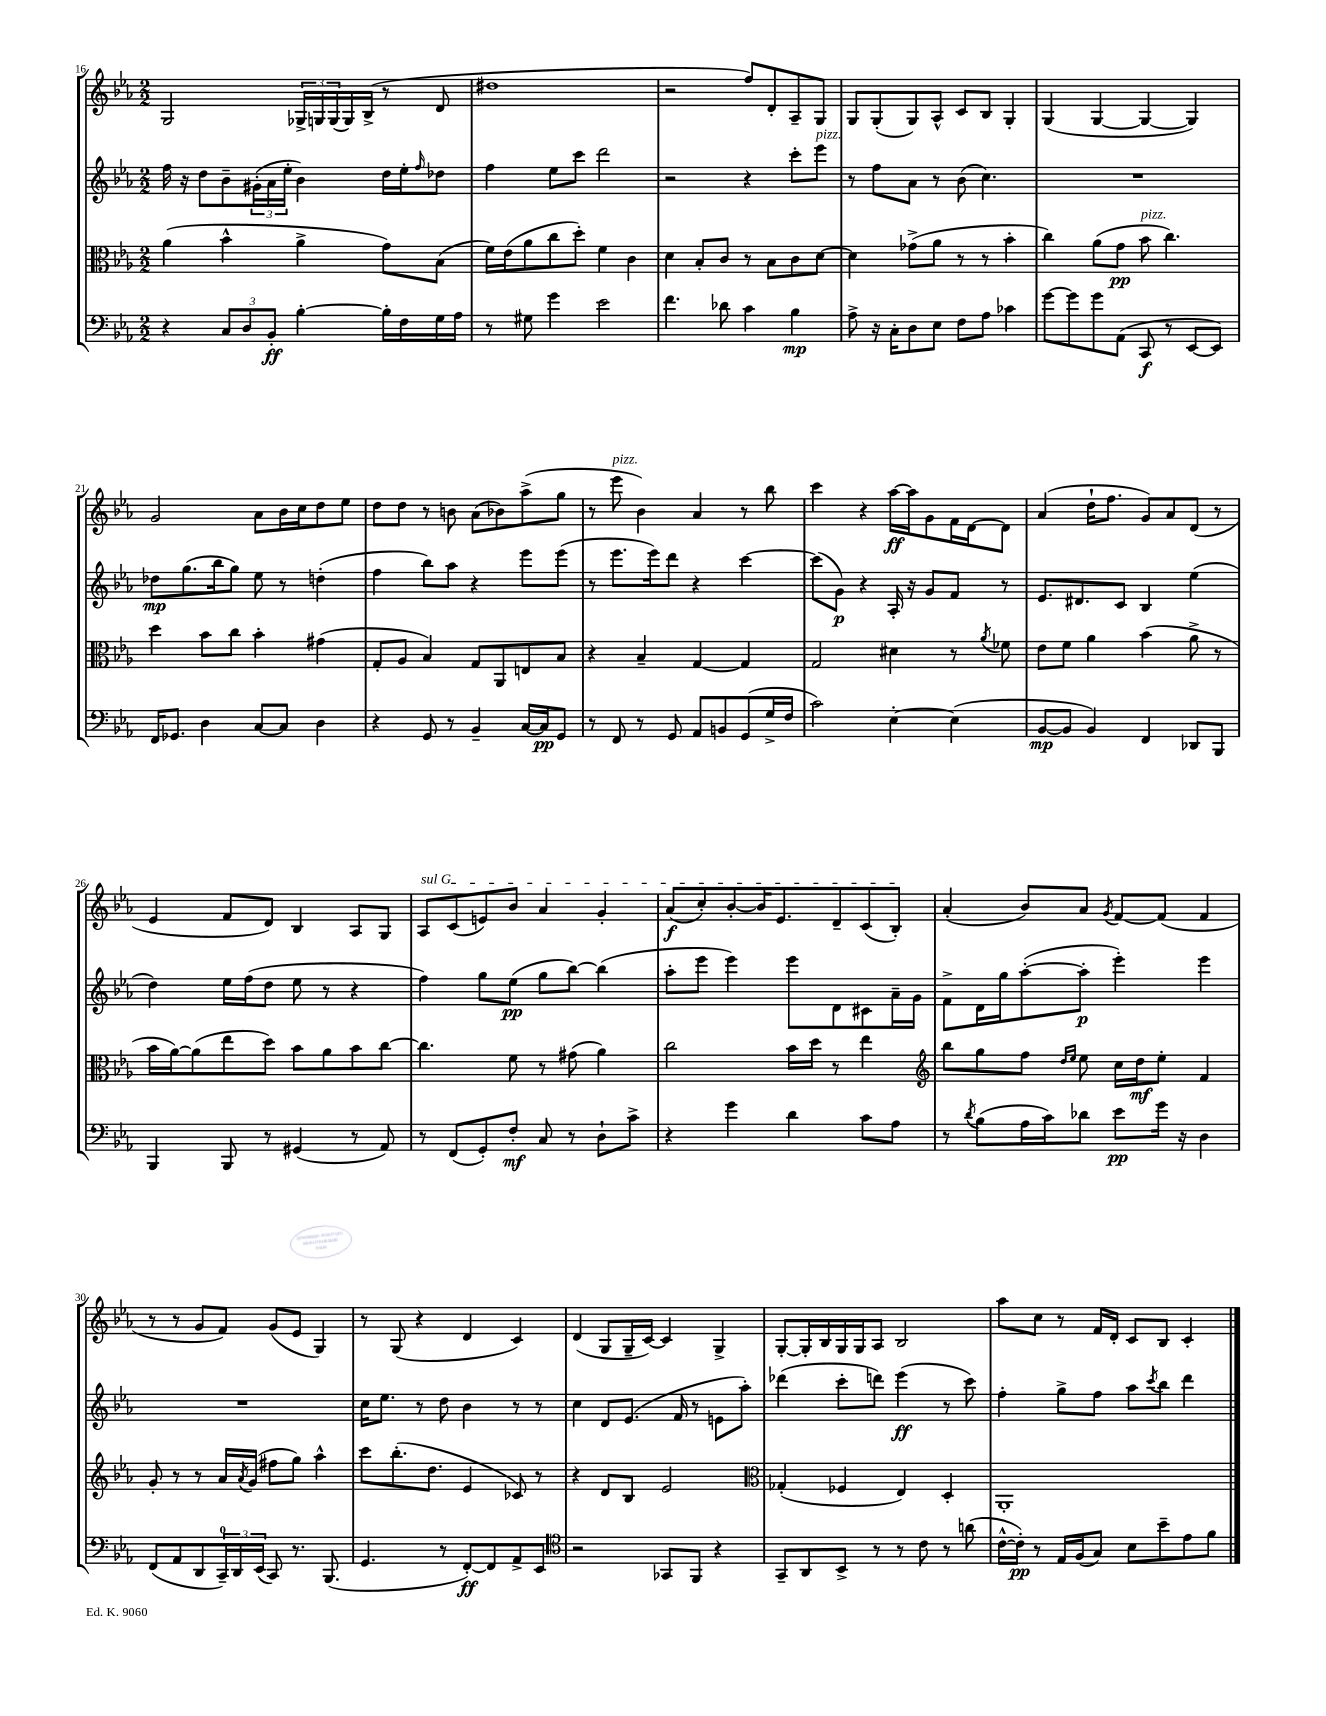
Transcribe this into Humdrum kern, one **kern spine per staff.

**kern	**dynam	**kern	**dynam	**kern	**dynam	**kern	**dynam
*part4	*part4	*part3	*part3	*part2	*part2	*part1	*part1
*staff4	*staff4	*staff3	*staff3	*staff2	*staff2	*staff1	*staff1
*clefF4	*	*clefC3	*	*clefG2	*	*clefG2	*
*k[b-e-a-]	*	*k[b-e-a-]	*	*k[b-e-a-]	*	*k[b-e-a-]	*
*M2/2	*	*M2/2	*	*M2/2	*	*M2/2	*
=16	=16	=16	=16	=16	=16	=16	=16
4r	.	(4a-\	.	16ff\	.	2G/	.
.	.	.	.	16r	.	.	.
.	.	.	.	8dd\L	.	.	.
12C/L	.	4b-^^\	.	8b-~\	.	.	.
12D/	.	.	.	.	.	.	.
.	.	.	.	(24g#X'\L	.	.	.
12BB-'/J	ff	.	.	24a-\	.	.	.
.	.	.	.	24ee-'\JJ	.	.	.
[4B-'\	.	4a-^\	.	4b-\)	.	24G-X^/LL	.
.	.	.	.	.	.	24Gn/	.
.	.	.	.	.	.	(24G/	.
.	.	.	.	.	.	16G/)	.
.	.	.	.	.	.	(16B-^/JJ	.
16B-'\LL]	.	8g\L)	.	16dd\LL	.	8r	.
16F\	.	.	.	16ee-'\J	.	.	.
.	.	.	.	16qqff/	.	.	.
16G\	.	(8B-\J	.	8dd-X\J	.	8d/	.
16A-\JJ	.	.	.	.	.	.	.
=17	=17	=17	=17	=17	=17	=17	=17
8r	.	16f\LL)	.	4ff\	.	1dd#X	.
.	.	(16e-\J	.	.	.	.	.
8G#X\	.	8a-\	.	.	.	.	.
4g\	.	8cc\	.	8ee-\L	.	.	.
.	.	8dd'\J)	.	8ccc\J	.	.	.
2e-\	.	4f\	.	2ddd\	.	.	.
.	.	4c\	.	.	.	.	.
=18	=18	=18	=18	=18	=18	=18	=18
4.f\	.	4d\	.	2r	.	2r	.
.	.	8B-'/L	.	.	.	.	.
8d-X\	.	8c/J	.	.	.	.	.
4c\	.	8r	.	4r	.	8ff/L)	.
.	.	8B-\L	.	.	.	8d'/	.
4B-\	mp	8c\	.	8ccc'\L	.	8A-~/	.
!	!	!	!	!LO:TX:a:i:t=pizz.	!	!	!
.	.	[8d\J	.	8eee-\J	.	8G/J	.
=19	=19	=19	=19	=19	=19	=19	=19
8A-^\	.	4d\]	.	8r	.	8G/L	.
16r	.	.	.	8ff\L	.	(8G'/	.
16C'\KL	.	.	.	.	.	.	.
8D\	.	(8g-X^\L	.	8a-\J	.	8G/)	.
8E-\J	.	8a-\J	.	8r	.	8A-^^/J	.
8F\L	.	8r	.	(8b-\	.	8c/L	.
8A-\J	.	8r	.	4.cc\)	.	8B-/J	.
4c-X\	.	4b-'\	.	.	.	4G'/	.
=20	=20	=20	=20	=20	=20	=20	=20
[8g\L	.	4cc\)	.	1r	.	(4G/	.
8g\]	.	.	.	.	.	.	.
8g\	.	(8a-\L	.	.	.	[4G/	.
(8AA-\J	.	8g\J	pp	.	.	.	.
!	!	!LO:TX:a:i:t=pizz.	!	!	!	!	!
8CC/	f	8b-\	.	.	.	4G/_	.
8r	.	4.cc\)	.	.	.	.	.
[8EE-/L	.	.	.	.	.	4G/])	.
8EE-/J])	.	.	.	.	.	.	.
!!LO:LB:g=z
=21	=21	=21	=21	=21	=21	=21	=21
16FF/KL	.	4dd\	.	8dd-X\L	mp	2g/	.
8.GG-X/J	.	.	.	.	.	.	.
.	.	.	.	(8.gg\	.	.	.
4D\	.	8b-\L	.	.	.	.	.
.	.	.	.	16bb-\k	.	.	.
.	.	8cc\J	.	8gg\J)	.	.	.
[8C/L	.	4b-'\	.	8ee-\	.	8a-\L	.
8C/J]	.	.	.	8r	.	16b-\L	.
.	.	.	.	.	.	16cc\J	.
4D\	.	(4g#X\	.	(4ddn'\	.	8dd\	.
.	.	.	.	.	.	8ee-\J	.
=22	=22	=22	=22	=22	=22	=22	=22
4r	.	8G'/L	.	4ff\	.	8dd\L	.
.	.	8A-/J	.	.	.	8dd\J	.
8GG/	.	4B-/)	.	8bb-\L)	.	8r	.
8r	.	.	.	8aa-\J	.	8bn\	.
4BB-~/	.	8G/L	.	4r	.	(8a-\L	.
.	.	8AA-/	.	.	.	8b-X\)	.
[16C/LL	.	8En/	.	8eee-\L	.	(8aa-^\	.
16C/J]	pp	.	.	.	.	.	.
8GG/J	.	8B-/J	.	(8eee-\J	.	8gg\J	.
=23	=23	=23	=23	=23	=23	=23	=23
8r	.	4r	.	8r	.	8r	.
!	!	!	!	!	!	!LO:TX:a:i:t=pizz.	!
8FF/	.	.	.	8.eee-\L	.	8eee-\	.
8r	.	4B-~/	.	.	.	4b-\)	.
.	.	.	.	16eee-\k)	.	.	.
8GG/	.	.	.	8ddd\J	.	.	.
8AA-/L	.	[4G/	.	4r	.	4a-/	.
8BBn/	.	.	.	.	.	.	.
(8GG/	.	4G/]	.	[4ccc\	.	8r	.
16G^/L	.	.	.	.	.	8bb-\	.
16F/JJ	.	.	.	.	.	.	.
=24	=24	=24	=24	=24	=24	=24	=24
2c\)	.	2G/	.	(8ccc\L]	.	4ccc\	.
.	.	.	.	8g\J)	p	.	.
.	.	.	.	4r	.	4r	.
[4E-'\	.	4d#X\	.	16A-'/	.	[16aa-\LL	ff
.	.	.	.	16r	.	16aa-\J]	.
.	.	.	.	8g/L	.	8g\	.
(4E-\]	.	8r	.	8f/J	.	16f\L	.
.	.	.	.	.	.	[16d\J	.
.	.	8qa-/	.	.	.	.	.
.	.	8f-X\	.	8r	.	8d\J]	.
=25	=25	=25	=25	=25	=25	=25	=25
[8BB-/L	mp	8e-\L	.	8.e-/L	.	(4a-/	.
8BB-/J]	.	8f\J	.	.	.	.	.
.	.	.	.	8.d#X/	.	.	.
4BB-/)	.	4a-\	.	.	.	16dd`\KL	.
.	.	.	.	.	.	8.ff\J	.
.	.	.	.	8c/J	.	.	.
4FF/	.	(4b-\	.	4B-/	.	8g/L)	.
.	.	.	.	.	.	8a-/	.
8DD-X/L	.	8a-^\	.	(4ee-\	.	(8d/J	.
8BBB-/J	.	8r	.	.	.	8r	.
!!LO:LB:g=z
=26	=26	=26	=26	=26	=26	=26	=26
4BBB-/	.	16b-\LL	.	4dd\)	.	4e-/	.
.	.	[16a-\J)	.	.	.	.	.
.	.	(8a-\]	.	.	.	.	.
8BBB-/	.	8ee-\	.	16ee-\LL	.	8f/L	.
.	.	.	.	(16ff\J	.	.	.
8r	.	8dd\J)	.	8dd\J	.	8d/J)	.
(4GG#X/	.	8b-\L	.	8ee-\	.	4B-/	.
.	.	8a-\	.	8r	.	.	.
8r	.	8b-\	.	4r	.	8A-/L	.
8AA-/)	.	[8cc\J	.	.	.	8G/J	.
=27	=27	=27	=27	=27	=27	=27	=27
!	!	!	!	!	!	!LO:TX:a:i:t=sul G	!
8r	.	4.cc\]	.	4ff\)	.	8A-/L	.
(8FF/L	.	.	.	.	.	(8c/	.
8GG'/)	.	.	.	8gg\L	.	8en/)	.
8F'/J	mf	8f\	.	(8ee-\J	pp	8b-/J	.
8C/	.	8r	.	8gg\L	.	4a-/	.
8r	.	(8g#X\	.	[8bb-\J)	.	.	.
8D`\L	.	4a-\)	.	(4bb-\]	.	4g'/	.
8c^\J	.	.	.	.	.	.	.
=28	=28	=28	=28	=28	=28	=28	=28
4r	.	2cc\	.	8aa-'\L	.	(8a-/L	f
.	.	.	.	8eee-\J	.	8cc'/)	.
4g\	.	.	.	4eee-\)	.	[8b-'/	.
.	.	.	.	.	.	16b-/K]	.
.	.	.	.	.	.	8.e-/	.
4d\	.	16b-\LL	.	8eee-\L	.	.	.
.	.	16dd\JJ	.	.	.	.	.
.	.	8r	.	8d\	.	8d~/	.
8c\L	.	4ee-\	.	8c#X\	.	(8c/	.
8A-\J	.	.	.	16a-~\L	.	8B-'/J)	.
.	.	.	.	16g\JJ	.	.	.
=29	=29	=29	=29	=29	=29	=29	=29
*	*	*clefG2	*	*	*	*	*
8r	.	8bb-\L	.	8f^\L	.	(4a-'/	.
8qd/	.	.	.	.	.	.	.
(8B-\L	.	8gg\	.	16d\L	.	.	.
.	.	.	.	16gg\J	.	.	.
16A-\L	.	8ff\J	.	([8aa-'\	.	8b-/L)	.
16c\J)	.	.	.	.	.	.	.
.	.	16qqdd/LL	.	.	.	.	.
.	.	16qqee-/JJ	.	.	.	.	.
8d-X\J	.	8ee-\	.	8aa-'\J]	p	8a-/J	.
.	.	.	.	.	.	8qg/	.
8e-\L	pp	16cc\LL	.	4eee-'\)	.	[8f/L	.
.	.	16dd\J	mf	.	.	.	.
16g\Jk	.	8ee-'\J	.	.	.	(8f/J]	.
16r	.	.	.	.	.	.	.
4D\	.	4f/	.	4eee-\	.	4f/	.
!!LO:LB:g=z
=30	=30	=30	=30	=30	=30	=30	=30
(8FF/L	.	8g'/	.	1r	.	8r	.
8AA-/	.	8r	.	.	.	8r	.
8DD/	.	8r	.	.	.	8g/L	.
24CC~/L)	.	16a-/LL	.	.	.	8f/J)	.
24DD/	.	.	.	.	.	.	.
.	.	8qa-/	.	.	.	.	.
.	.	(16g/JJ	.	.	.	.	.
(24EE-/JJ	.	.	.	.	.	.	.
8CC/)	.	8ff#X\L	.	.	.	(8g/L	.
8.r	.	8gg\J)	.	.	.	8e-/J	.
.	.	4aa-^^\	.	.	.	4G/)	.
(8.BBB-/	.	.	.	.	.	.	.
=31	=31	=31	=31	=31	=31	=31	=31
4.GG/	.	8ccc\L	.	16cc\KL	.	8r	.
.	.	.	.	8.ee-\J	.	.	.
.	.	(8.bb-'\	.	.	.	(8G/	.
.	.	.	.	8r	.	4r	.
.	.	8.dd\J	.	.	.	.	.
8r	.	.	.	8dd\	.	.	.
[8FF'/L)	ff	4e-/	.	4b-\	.	4d/	.
8FF/]	.	.	.	.	.	.	.
8AA-^/	.	8c-X/)	.	8r	.	4c/)	.
8EE-/J	.	8r	.	8r	.	.	.
=32	=32	=32	=32	=32	=32	=32	=32
*clefC4	*	*	*	*	*	*	*
2r	.	4r	.	4cc\	.	(4d/	.
.	.	8d/L	.	8d/L	.	8G/L	.
.	.	8B-/J	.	(8.e-/J	.	16G~/L	.
.	.	.	.	.	.	[16c/JJ)	.
8GG-X/L	.	2e-/	.	.	.	4c/]	.
.	.	.	.	16f/	.	.	.
8FF/J	.	.	.	8r	.	.	.
4r	.	.	.	8en\L	.	4G^/	.
.	.	.	.	8aa-'\J)	.	.	.
=33	=33	=33	=33	=33	=33	=33	=33
*	*	*clefC3	*	*	*	*	*
8GG~/L	.	(4G-X'/	.	(4ddd-X\	.	[8G'/L	.
8AA-/	.	.	.	.	.	16G'/L]	.
.	.	.	.	.	.	16B-/	.
8BB-^/J	.	4F-X/	.	8ccc'\L	.	16G/	.
.	.	.	.	.	.	16G/J	.
8r	.	.	.	8dddn\J)	.	8A-/J	.
8r	.	4E-/)	.	(4eee-\	ff	2B-/	.
8c\	.	.	.	.	.	.	.
8r	.	4D'/	.	8r	.	.	.
(8an\	.	.	.	8ccc\)	.	.	.
=34	=34	=34	=34	=34	=34	=34	=34
[16c^^\LL	.	1AA-'	.	4ff'\	.	8aa-\L	.
16c'\JJ])	pp	.	.	.	.	.	.
8r	.	.	.	.	.	8cc\J	.
16E-/LL	.	.	.	8gg^\L	.	8r	.
(16F/J	.	.	.	.	.	.	.
8G/J)	.	.	.	8ff\J	.	16f/LL	.
.	.	.	.	.	.	16d'/JJ	.
8B-\L	.	.	.	8aa-\L	.	8c/L	.
.	.	.	.	8qccc/	.	.	.
8b-~\	.	.	.	8bb-\J	.	8B-/J	.
8e-\	.	.	.	4ddd\	.	4c'/	.
8f\J	.	.	.	.	.	.	.
==	==	==	==	==	==	==	==
*-	*-	*-	*-	*-	*-	*-	*-
